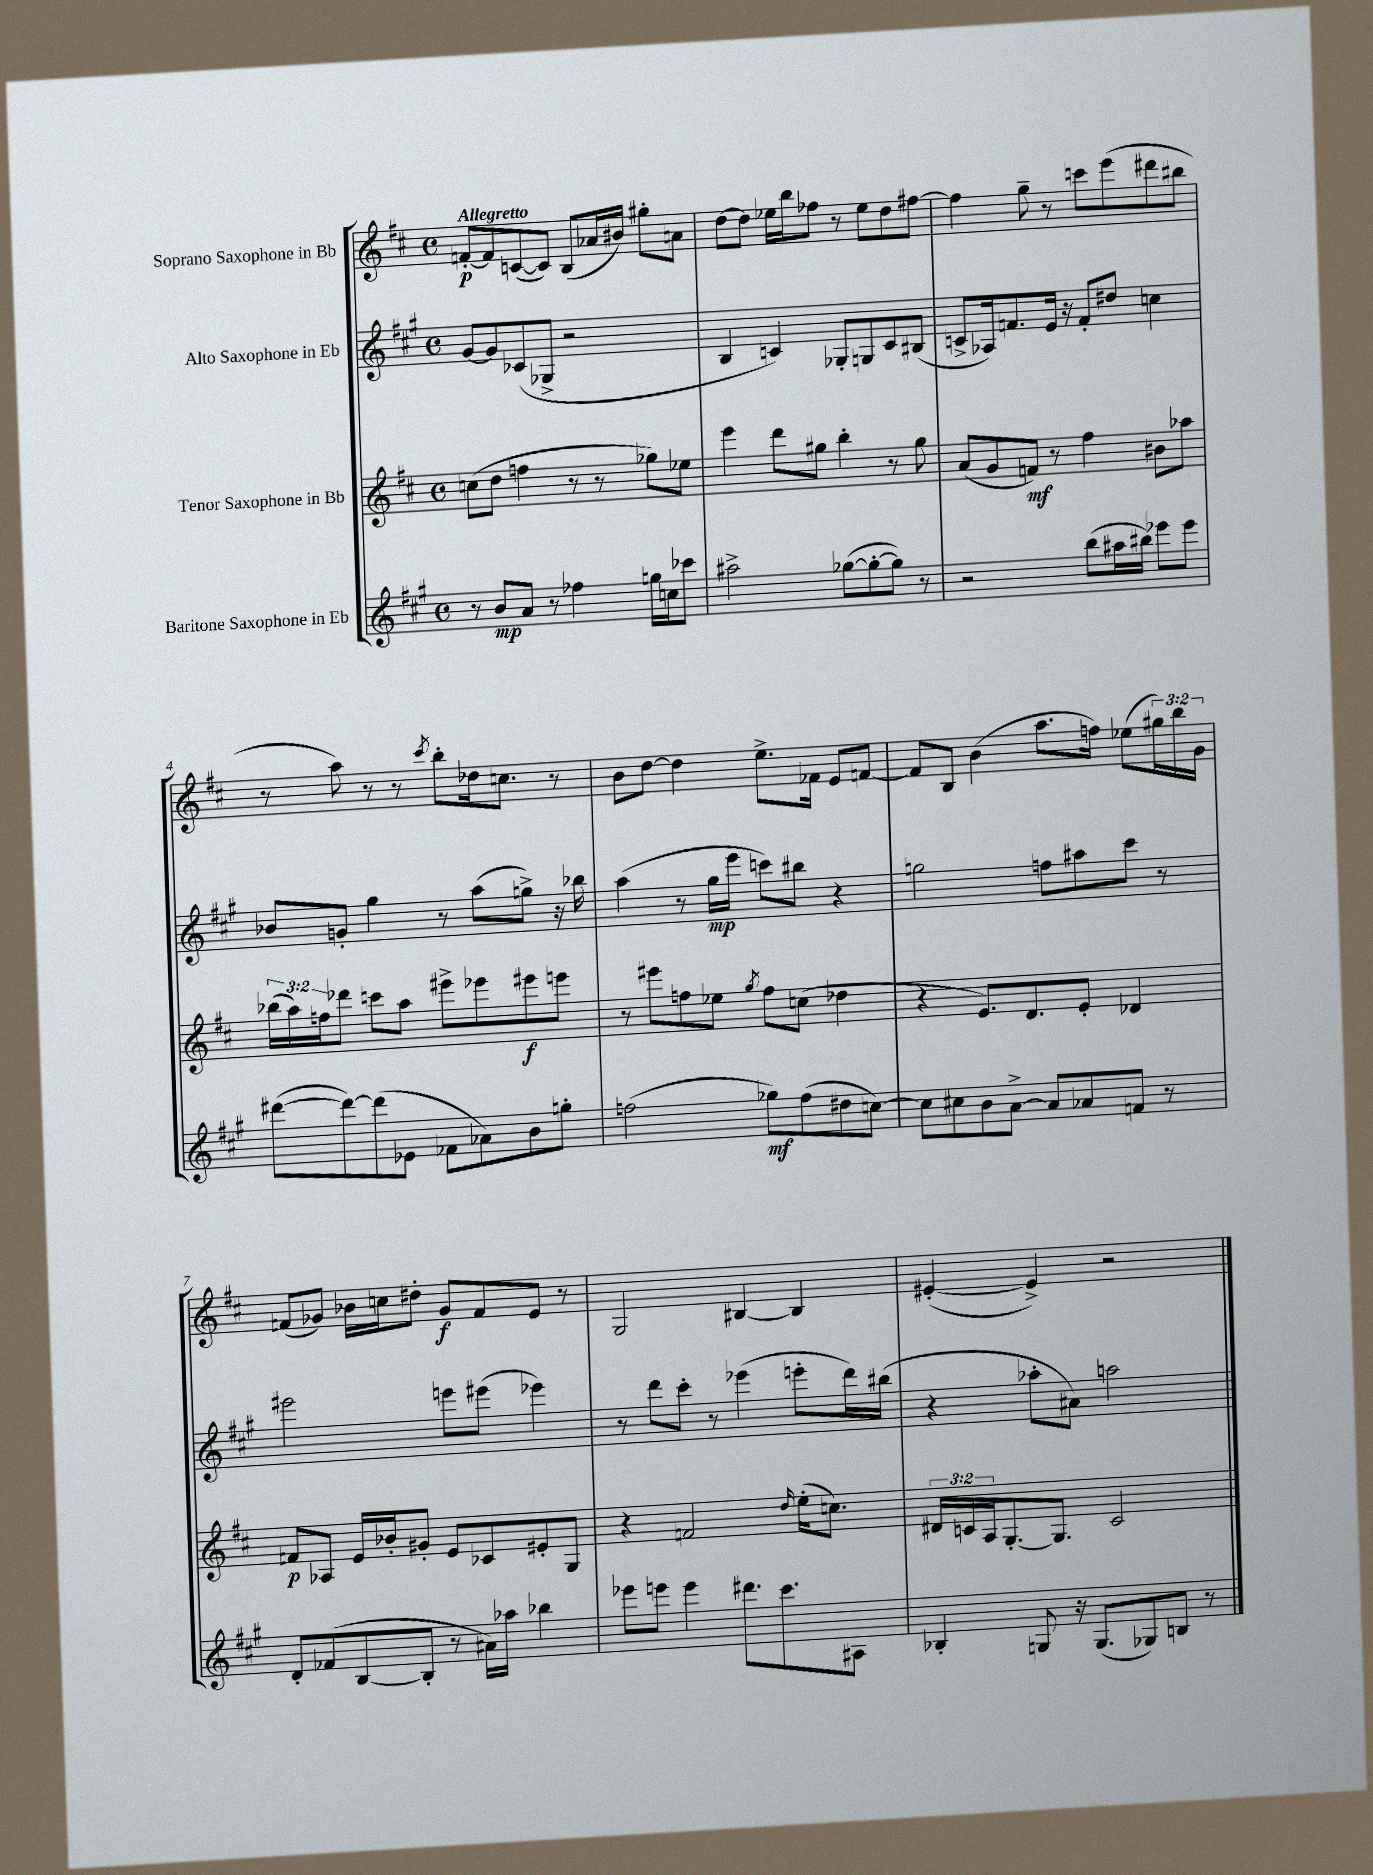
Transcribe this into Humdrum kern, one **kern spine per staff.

**kern	**dynam	**kern	**dynam	**kern	**dynam	**kern	**dynam
*part4	*part4	*part3	*part3	*part2	*part2	*part1	*part1
*staff4	*staff4	*staff3	*staff3	*staff2	*staff2	*staff1	*staff1
*I"Baritone Saxophone in Eb	*	*I"Tenor Saxophone in Bb	*	*I"Alto Saxophone in Eb	*	*I"Soprano Saxophone in Bb	*
*clefG2	*	*clefG2	*	*clefG2	*	*clefG2	*
*k[f#c#g#]	*	*k[f#c#]	*	*k[f#c#g#]	*	*k[f#c#]	*
*M4/4	*	*M4/4	*	*M4/4	*	*M4/4	*
*met(c)	*	*met(c)	*	*met(c)	*	*met(c)	*
=1	=1	=1	=1	=1	=1	=1	=1
!	!	!	!	!	!	!LO:TX:a:B:t=Allegretto	!
8r	.	(8ccn\L	.	[8g#/L	.	[8fn'/L	p
8b/L	mp	8dd\J	.	8g#/]	.	8f/]	.
8a/J	.	4ffn\	.	(8c-X/	.	([8cn/	.
8r	.	.	.	8G-X^/J	.	8c/J])	.
4ff-X\	.	8r	.	2r	.	(8B/L	.
.	.	8r	.	.	.	16a-X/L	.
.	.	.	.	.	.	16b#X/JJ)	.
16ggn\LL	.	8gg-X\L)	.	.	.	8gg#X'\L	.
16ccn\J	.	.	.	.	.	.	.
8ccc-X\J	.	8ee-X\J	.	.	.	8an\J	.
=2	=2	=2	=2	=2	=2	=2	=2
2aa#X^\	.	4eee\	.	4B/	.	[8dd\L	.
.	.	.	.	.	.	8dd\J]	.
.	.	8ddd\L	.	4cn/)	.	16ee-X\LL	.
.	.	.	.	.	.	16bb\J	.
.	.	8gg#X\J	.	.	.	8ff-X\J	.
([8gg-X\L	.	4bb'\	.	8G-X'/L	.	8r	.
8gg-'\_	.	.	.	8Gn/	.	8ee-\L	.
8gg-\J])	.	8r	.	8c/	.	8dd\	.
8r	.	8gg#\	.	(8B#X/J	.	[8ff#X\J	.
=3	=3	=3	=3	=3	=3	=3	=3
2r	.	(8a/L	.	8cn^/L	.	4ff#\]	.
.	.	8g/	.	16A-X/k)	.	.	.
.	.	.	.	8.fn/	.	.	.
.	.	8fn/J)	mf	.	.	8gg~\	.
.	.	8r	.	16e/Jk	.	8r	.
.	.	.	.	16r	.	.	.
(8bb\L	.	4ff#\	.	8f'/L	.	8cccn\L	.
16aa#X\L	.	.	.	8dd#X/J	.	(8eee\	.
16bb#X\JJ)	.	.	.	.	.	.	.
8eee-X\L	.	8b#X\L	.	4ccn\	.	8ddd#X\	.
8eee-\J	.	8aa-X\J	.	.	.	8bb#X\J	.
!!LO:LB:g=z
=4	=4	=4	=4	=4	=4	=4	=4
([8ddd#X\L	.	(24bb-X\LL	.	8b-X/L	.	8r	.
.	.	24aa\)	.	.	.	.	.
.	.	24ffn\J	.	.	.	.	.
8ddd#\_)	.	8ddd-X\J	.	8gn'/J	.	8aa\)	.
(8ddd#\]	.	8cccn\L	.	4gg#\	.	8r	.
8e-X\J	.	8aa\J	.	.	.	8r	.
.	.	.	.	.	.	8qccc#/	.
8f-X\L	.	8eee#X^\L	.	8r	.	8bb'\L	.
8a-X\)	.	8eee-X\	.	(8aa\L	.	16dd-X\k	.
.	.	.	.	.	.	8.ccn\J	.
8b\	.	8eee#X\	f	8ggn^\J)	.	.	.
8ggn'\J	.	8eeen\J	.	16r	.	8r	.
.	.	.	.	16bb-X\	.	.	.
=5	=5	=5	=5	=5	=5	=5	=5
(2ffn\	.	8r	.	(4aa\	.	8b\L	.
.	.	8eee#X\L	.	.	.	[8dd\J	.
.	.	8ffn\	.	8r	.	4dd\]	.
.	.	8ee-X\J	.	16gg#\LL	mp	.	.
.	.	.	.	16eee\JJ	.	.	.
.	.	8qgg/	.	.	.	.	.
8gg-X\L)	mf	8ff\L	.	8cccn\L)	.	8.ee^\L	.
(8ff\	.	(8ccn\J	.	8bb#X\J	.	.	.
.	.	.	.	.	.	16f-X\Jk	.
8dd#X\	.	4dd-X\	.	4r	.	8e/L	.
[8ccn\J)	.	.	.	.	.	[8fn/J	.
=6	=6	=6	=6	=6	=6	=6	=6
8cc\L]	.	4r	.	2ggn\	.	8f/L]	.
8cc#X\	.	.	.	.	.	8B/J	.
8b\	.	8.e/L)	.	.	.	(4b\	.
[8a^\J	.	.	.	.	.	.	.
.	.	8.d/	.	.	.	.	.
8a/L]	.	.	.	8ffn\L	.	8.aa\L	.
8a-X/	.	8e'/J	.	8aa#X\	.	.	.
.	.	.	.	.	.	16ffn\Jk)	.
8fn/J	.	4d-X/	.	8ccc#\J	.	(8ee-X\L	.
8r	.	.	.	8r	.	24gg#X\L)	.
.	.	.	.	.	.	24bb\	.
.	.	.	.	.	.	24g\JJ	.
!!LO:LB:g=z
=7	=7	=7	=7	=7	=7	=7	=7
8d'/L	.	8fn/L	p	2eee#X\	.	(8fn/L	.
(8f-X/	.	8A-X/J	.	.	.	8g-X/J)	.
[8B/	.	16e/LL	.	.	.	16b-X\LL	.
.	.	16b-X'/J	.	.	.	16ccn\J	.
8B'/J]	.	8g#X'/J	.	.	.	8dd#X'\J	.
8r	.	8e/L	.	8eeen\L	.	8g-/L	f
16a#X\LL)	.	8c-X/	.	(8eee#X\J	.	8f/	.
16aa-X\JJ	.	.	.	.	.	.	.
4bb-X\	.	8e#X'/	.	4eee-X\)	.	8e/J	.
.	.	8G/J	.	.	.	8r	.
=8	=8	=8	=8	=8	=8	=8	=8
8eee-X\L	.	4r	.	8r	.	2G/	.
8eeen\J	.	.	.	8ddd\L	.	.	.
4eee\	.	2fn/	.	8ccc#'\J	.	.	.
.	.	.	.	8r	.	.	.
8.ddd#X\L	.	.	.	(4eee-X\	.	[4B#X/	.
8.ccc#\	.	.	.	.	.	.	.
.	.	16qqdd/	.	.	.	.	.
.	.	(16ee'\KL	.	8eeen'\L	.	4B#/]	.
.	.	8.ccn\J)	.	.	.	.	.
8A#X\J	.	.	.	16ddd\L)	.	.	.
.	.	.	.	(16bb#X\JJ	.	.	.
=9	=9	=9	=9	=9	=9	=9	=9
4B-X'/	.	24d#X/LL	.	4r	.	([4e#X'/	.
.	.	24cn/	.	.	.	.	.
.	.	24A/J	.	.	.	.	.
.	.	[8.G'/	.	.	.	.	.
8Gn/	.	.	.	8aa-X'\L	.	4e#^/])	.
.	.	8.G/J]	.	.	.	.	.
16r	.	.	.	8a#X\J)	.	.	.
(8.G/L	.	.	.	.	.	.	.
.	.	2c/	.	2aan\	.	2r	.
8G-X/)	.	.	.	.	.	.	.
8Bn/J	.	.	.	.	.	.	.
8r	.	.	.	.	.	.	.
==	==	==	==	==	==	==	==
*-	*-	*-	*-	*-	*-	*-	*-
